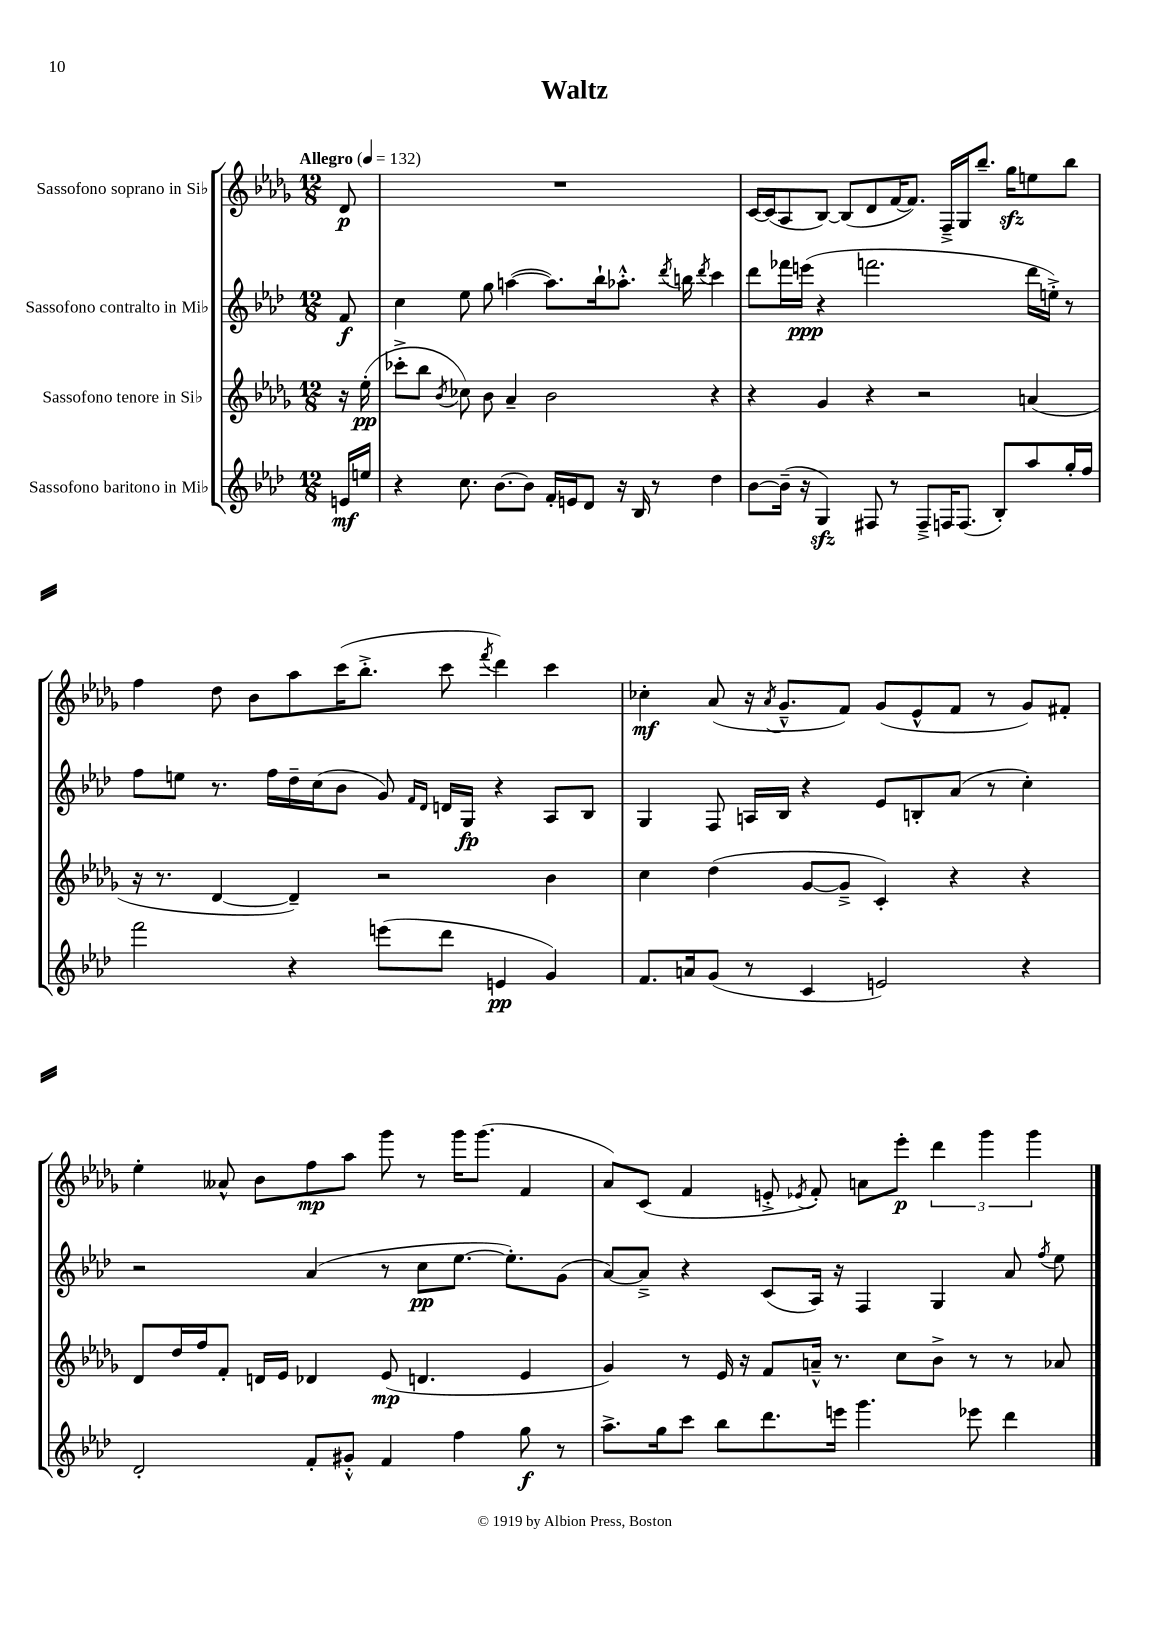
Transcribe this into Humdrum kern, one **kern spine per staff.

**kern	**kern	**kern	**kern
*staff4	*staff3	*staff2	*staff1
*clefG2	*clefG2	*clefG2	*clefG2
*k[b-e-a-d-]	*k[b-e-a-d-g-]	*k[b-e-a-d-]	*k[b-e-a-d-g-]
*M12/8	*M12/8	*M12/8	*M12/8
*MM132	*MM132	*MM132	*MM132
16e/LL	16r	8f/	8d-/
16ee/JJ	(16ee-'\	.	.
=	=	=	=
4r	8ccc-'^\L	4cc\	1.r
.	8bb-\J	.	.
.	8qb-/	.	.
8.cc\	8cc-\)	8ee-\	.
.	8b-\	8gg\	.
[8.b-\L	.	.	.
.	4a-~/	([4aa\	.
8b-\]J	.	.	.
16f'/LL	2b-\	8.aa\]L)	.
16e/J	.	.	.
8d-/J	.	.	.
.	.	16bb-`\k	.
16r	.	8.aa-'^^\J	.
16B-/	.	.	.
8r	.	.	.
.	.	8qddd-/	.
.	.	16bb\	.
.	.	8qddd-/	.
4dd-\	4r	4ccc\	.
=	=	=	=
[8b-\L	4r	8ddd-\L	[16c/LL
.	.	.	(16c/]J
(16b-~\]Jk	.	16fff-\L	8A-/
16r	.	(16eee\JJ	.
4G/)	4g-/	4r	[8B-/J)
.	.	.	(8B-/]L
8F#/	4r	2.fff\	8d-/
8r	.	.	[16f/K
.	.	.	8.f/]J)
8F#~^/L	2r	.	.
16F/K	.	.	16F~^/LL
(8.F/J	.	.	16G-/J
.	.	.	8.bb-~/J
8B-'/L)	.	.	.
.	.	.	16gg-\LK
8aa-/	(4a/	16ddd-\LL	8ee\
.	.	16ee'^\JJ)	.
16gg'/L	.	8r	8bb-\J
16ff/JJ	.	.	.
=	=	=	=
2fff\	16r	8ff\L	4ff\
.	8.r	.	.
.	.	8ee\J	.
.	[4d-/	8.r	8dd-\
.	.	.	8b-\L
.	.	16ff\LL	.
4r	4d-~/])	16dd-~\	8aa-\
.	.	(16cc\J	.
.	.	8b-\J	(16ccc\K
.	.	.	8.bb-'^\J
(8eee\L	2r	8g/)	.
.	.	16qqf/LL	.
.	.	16qqd-/JJ	.
8ddd-\J	.	16d/LL	8ccc\
.	.	16G/JJ	.
.	.	.	8qfff/
4e/	.	4r	4ddd-\)
4g/)	4b-\	8A-/L	4ccc\
.	.	8B-/J	.
=	=	=	=
8.f/L	4cc\	4G/	4cc-'\
16a/k	.	.	.
(8g/J	(4dd-\	8F/	(8a-/
8r	.	16A/LL	16r
.	.	.	8qa-/
.	.	16B-/JJ	8.g-~^^/L
4c/	[8g-/L	4r	.
.	8g-~^/]J	.	8f/J)
2e/)	4c'/)	8e-/L	(8g-/L
.	.	8B'/	8e-^^/
.	4r	(8a-/J	8f/J
.	.	8r	8r
4r	4r	4cc'\)	8g-/L)
.	.	.	8f#'/J
=	=	=	=
2d-'/	8d-/L	2r	4ee-'\
.	16dd-/L	.	.
.	16ff/J	.	.
.	8f'/J	.	8a--^^/
.	16d/LL	.	8b-\L
.	16e-/JJ	.	.
8f'/L	4d-/	(4a-/	8ff\
8g#'^^/J	.	.	8aa-\J
4f/	(8e-/	8r	8ggg-\
.	4.d/	8cc\L	8r
4ff\	.	[8.ee-\J	16ggg-\LK
.	.	.	(8.ggg-\J
.	.	8.ee-'\]L)	.
8gg\	4e-/	.	4f/
8r	.	(8g\J	.
=	=	=	=
8.aa-^\L	4g-/)	[8a-/L)	8a-/L)
.	.	8a-~^/]J	(8c/J
16gg\k	.	.	.
8ccc\J	8r	4r	4f/
8bb-\L	16e-/	.	.
.	16r	.	.
8.ddd-\	8f/L	(8c/L	8e'^/
.	.	.	8qe-/
.	16a~^^/Jk	16A-/Jk)	8f'/)
16eee\Jk	8.r	16r	.
4.ggg\	.	4F/	8a\L
.	8cc\L	.	8eee-'\J
.	8b-^\J	4G/	6ddd-\
8eee-\	8r	.	.
.	.	.	6ggg-\
4ddd-\	8r	8a-/	.
.	.	.	6ggg-\
.	.	8qff/	.
.	8a-/	8ee-\	.
==	==	==	==
*-	*-	*-	*-
